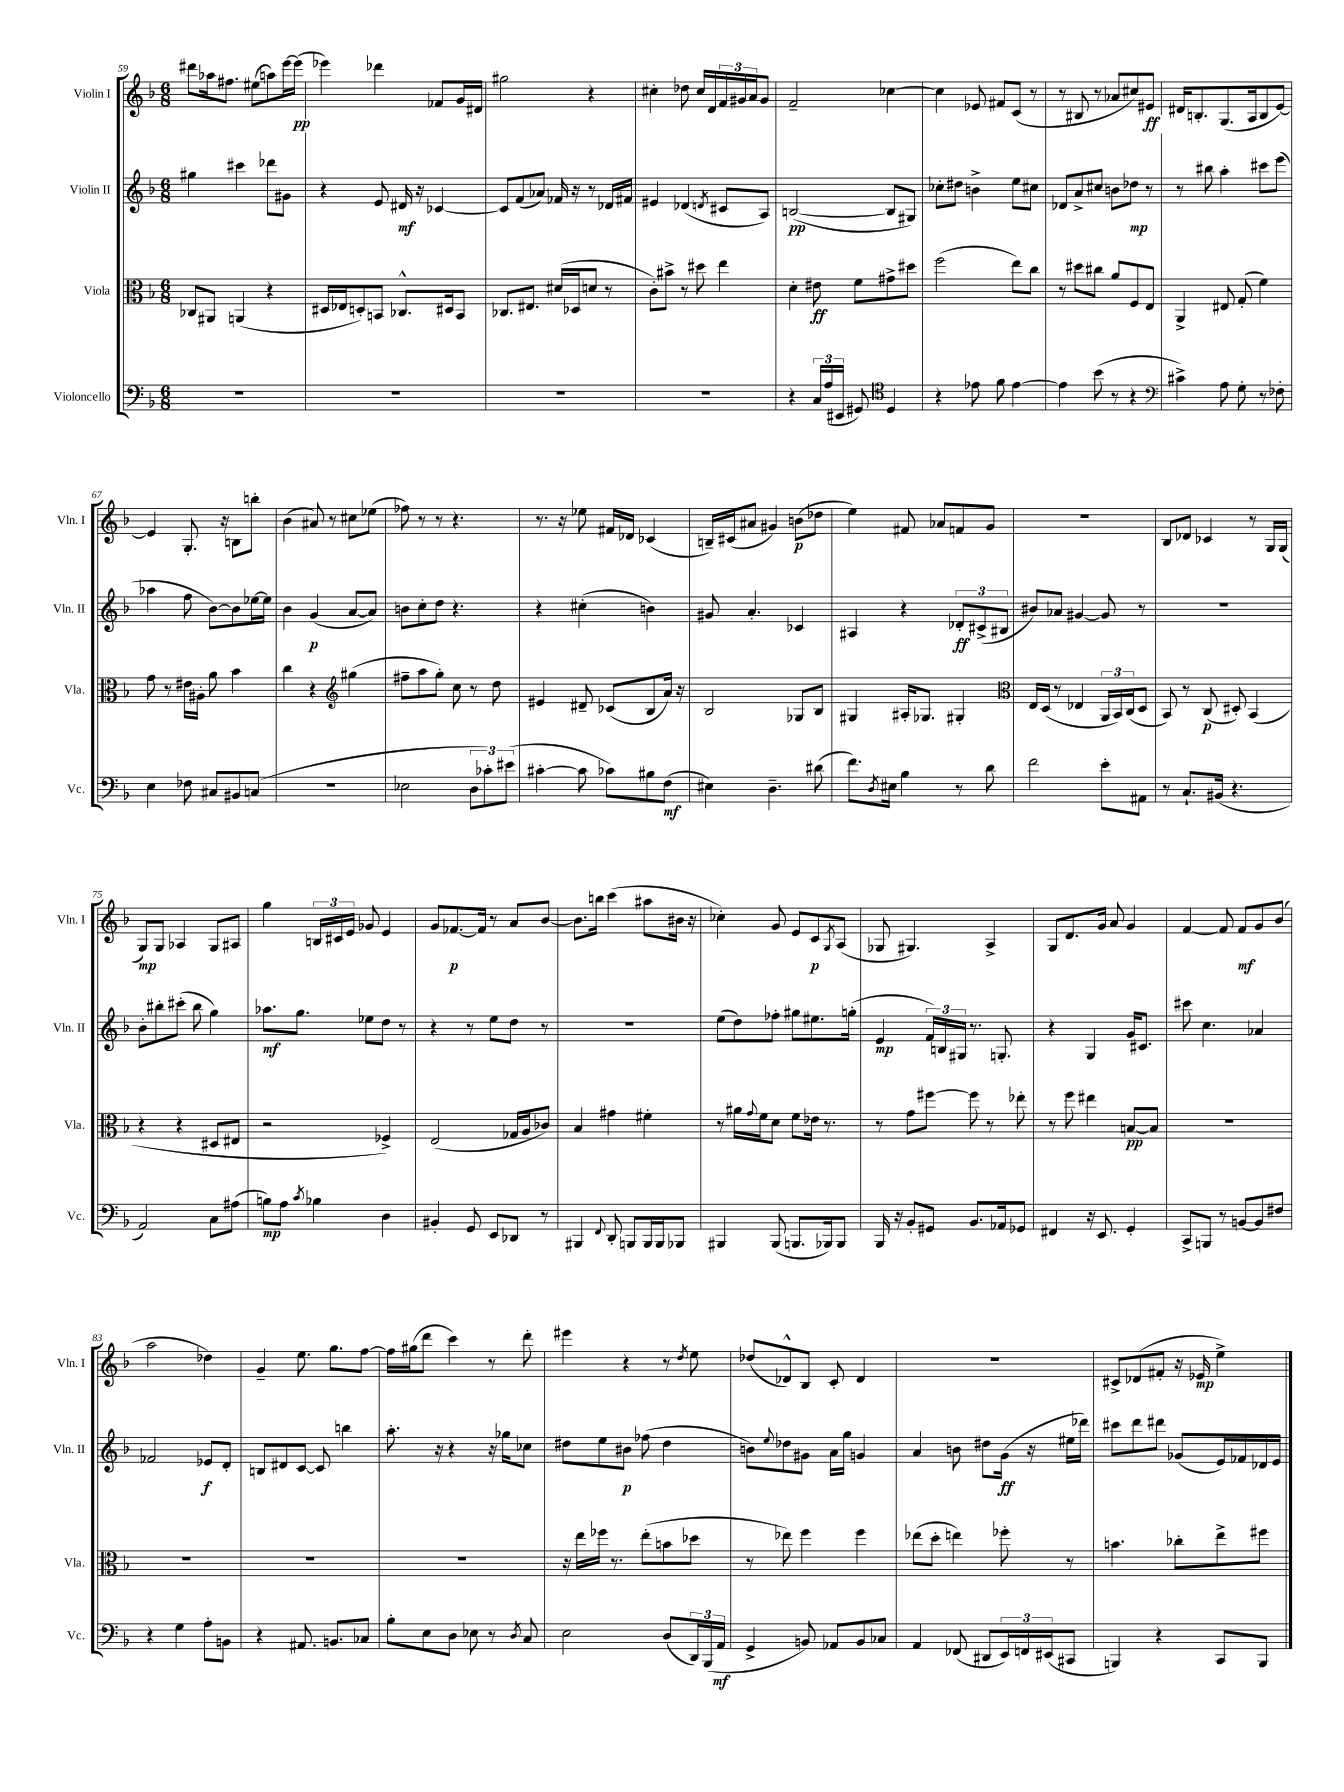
<<
\new StaffGroup <<
\new Staff = "s0" \with { instrumentName = "Violin I" shortInstrumentName = "Vln. I" } {
    \clef treble \key f \major \numericTimeSignature \time 6/8
    dis'''8 aes''16 fis''8. eis''8( a''8) e'''16~ e'''16\pp( |
    ees'''4) des'''4 fes'8 g'16 dis'16 |
    gis''2 r4 |
    cis''4-. des''8 cis''16 d'16 \tuplet 3/2 { f'16 gis'16 a'16 } gis'8 |
    f'2-- ces''4~ |
    ces''4 ees'8 fis'8 c'8( r8 |
    r8 bis8 r8 aes'8 cis''8) eis'8\ff |
    dis'16 b8.-. g8.( a16 b8 e'8~) |
    e'4 g8.-. r16 b8 b''8-. |
    bes'4( ais'8) r8 cis''8 ees''8( |
    fes''8) r8 r8 r4. |
    r8. r16 ees''8 fis'16 des'16 ces'4( |
    b16--) cis'16( ais'8 gis'4) b'8\p( des''8 |
    e''4) fis'8 aes'8 f'8 g'8 |
    R2. |
    bes8 des'8 ces'4 r8 g16 g16( |
    g8\mp) g8 aes4 g8 ais8 |
    g''4 \tuplet 3/2 { b16 cis'16 e'16 } ges'8 e'4 |
    g'8 fes'8.~\p fes'16 r8 a'8 bes'8~ |
    bes'8. b''16 c'''4( ais''8 bis'16 r16 |
    ces''4-.) g'8 e'8 c'8\p \acciaccatura { g8 } a8( |
    ges8 gis4.) a4-> |
    g8 d'8. g'16 a'8 g'4 |
    f'4~ f'8 f'8\mf g'8 bes'8( |
    a''2 des''4) |
    g'4-- e''8. g''8. f''8~ |
    f''16 gis''16( d'''8 c'''4) r8 d'''8-. |
    eis'''4 r4 r8 \acciaccatura { d''8 } e''8 |
    des''8( des'8-^) bes8 c'8-. des'4 |
    R2. |
    cis'8-> des'8( fis'8-. r16 ees'16\mp e''4->) \bar "|." |
}
\new Staff = "s1" \with { instrumentName = "Violin II" shortInstrumentName = "Vln. II" } {
    \clef treble \key f \major \numericTimeSignature \time 6/8
    gis''4 cis'''4 des'''8 gis'8 |
    r4 e'8 dis'16\mf r16 ces'4~ |
    ces'8 f'8( aes'8) fes'16 r16 r8 des'16 fis'16 |
    eis'4 des'4( \acciaccatura { d'8 } cis'8 a8) |
    b2~\pp( b8 gis8) |
    ces''8-. dis''8 b'4-> e''8 cis''8 |
    des'8 a'8-> cis''8 b'8 des''8\mp r8 |
    r8 bis''8 a''4-. cis'''8 e'''8( |
    aes''4 f''8 bes'8~) bes'8 ees''16~ ees''16 |
    bes'4 g'4\p( a'8~ a'8) |
    b'8 c''8-. d''8 r4. |
    r4 cis''4-.( b'4) |
    gis'8 a'4.-. ces'4 |
    ais4 r4 \tuplet 3/2 { des'8-.\ff cis'8->( bis8 } |
    bis'8) aes'8 gis'4~ gis'8 r8 |
    R2. |
    bes'8-. bis''8-. cis'''8-.( bis''8 g''4) |
    aes''8.\mf g''8. ees''8 d''8 r8 |
    r4 r8 e''8 d''8 r8 |
    R2. |
    e''8( d''8) fes''8-. gis''8 eis''8. g''16-.( |
    e'4\mp \tuplet 3/2 { f'16) b16 gis16 } r8. g8.-. |
    r4 g4 g'16 cis'8. |
    cis'''8 c''4. aes'4 |
    fes'2 ees'8\f d'8-. |
    b8 dis'8 c'8~ c'8 b''4 |
    a''8.-. r16 r4 r16 ges''16 ces''8 |
    dis''8 e''8 bis'8\p fes''8( dis''4 |
    b'8) \appoggiatura { e''8 } des''8 gis'8 a'16 g''16 g'4 |
    a'4 b'8 dis''8 g'16\ff( r16 eis''16 des'''16) |
    cis'''8 d'''8 dis'''8 ges'8( e'16) fes'16 des'16 e'16 \bar "|." |
}
\new Staff = "s2" \with { instrumentName = "Viola" shortInstrumentName = "Vla." } {
    \clef alto \key f \major \numericTimeSignature \time 6/8
    ces8 ais,8 a,4( r4 |
    dis16 ees16 d8-.) b,8 ces8.-^ dis16 b,8 |
    ces8. eis8. dis'16( des16 d'8 r8 |
    c'8-.) bis'8-> r8 dis''8 e''4 |
    d'4-. eis'8\ff f'8 gis'8-> dis''8 |
    f''2( e''8) c''8 |
    r8 dis''8 cis''8 a'8 f8 e8 |
    a,4-> eis8 g8-.( f'4) |
    g'8 r8 eis'16 ais16-. a'8 bes'4 |
    c''4 r4 \clef treble gis''4( |
    fis''8-- a''8 g''8-.) c''8 r8 d''8 |
    eis'4 dis'8-- ces'8( bes8 a'16) r16 |
    bes2 ges8 bes8 |
    gis4 ais16-. ges8. gis4-. |
    \clef alto e16 d16( r8 ees4 \tuplet 3/2 { a,16 bes,16) c16( } d8 |
    bes,8) r8 c8\p( dis8-.) bes,4( |
    r4 r4 dis8 eis8 |
    r2 fes4->) |
    e2( ges16 a16 ces'8) |
    bes4 gis'4 fis'4-. |
    r8 ais'16 \appoggiatura { g'8 } f'16 d'8 f'8 ees'16 r8. |
    r8 g'8 fis''8~ fis''8 r8 ees''8-. |
    r8 f''8 eis''4 b8~\pp b8 |
    R2. |
    R2. |
    R2. |
    R2. |
    r16 e''16 fes''16 r8. e''8-.( b'8 des''8 |
    r8 ees''8) f''4 f''4 |
    ees''8( d''8-. e''4) fes''8-. r8 |
    b'4. ces''8-. e''8-> fis''8 \bar "|." |
}
\new Staff = "s3" \with { instrumentName = "Violoncello" shortInstrumentName = "Vc." } {
    \clef bass \key f \major \numericTimeSignature \time 6/8
    R2. |
    R2. |
    R2. |
    R2. |
    r4 \tuplet 3/2 { c16 a16( eis,16 } gis,8) \clef tenor d4 |
    r4 ees'8 f'8 ees'4~ |
    ees'4 bes'8( r8 r4 |
    \clef bass cis'4->) a8 g8-. r8 fes8-. |
    e4 fes8 cis8 bis,8 c8( |
    R2. |
    ees2 \tuplet 3/2 { d8 ces'8-.) eis'8( } |
    cis'4~-. cis'8 ces'8) bis8 f8\mf( |
    eis4) d4.-- dis'8( |
    f'8.) \acciaccatura { d8 } eis16 bes4 r8 d'8 |
    f'2 e'8-. ais,8 |
    r8 c8.-! bis,16( r4. |
    a,2) c8 ais8( |
    b8\mp) a8 \acciaccatura { c'8 } bes4 d4 |
    bis,4-. g,8 e,8 des,8 r8 |
    bis,,4 \appoggiatura { f,8 } d,8-. b,,8 b,,16 b,,16 bes,,8 |
    bis,,4 bis,,8( b,,8. bes,,16) bes,,8 |
    bes,,16 r16 bes,8-. gis,8 bes,8. aes,16 ges,8 |
    fis,4 r16 e,8. g,4-. |
    c,8-> b,,8 r8 b,8~ b,8 fis8 |
    r4 g4 a8-. b,8 |
    r4 ais,8. b,8. ces8 |
    bes8-. e8 d8 ees8 r8 \acciaccatura { d8 } c8 |
    e2 d8( \tuplet 3/2 { d,16) bes,,16( a,16\mf } |
    g,4-> b,8) aes,8 b,8 ces8 |
    a,4 fes,8( dis,8 \tuplet 3/2 { e,16) f,16 eis,16( } cis,8 |
    b,,4) r4 c,8 b,,8 \bar "|." |
}
>>
>>
\layout { \context { \Score currentBarNumber = #59 } }
